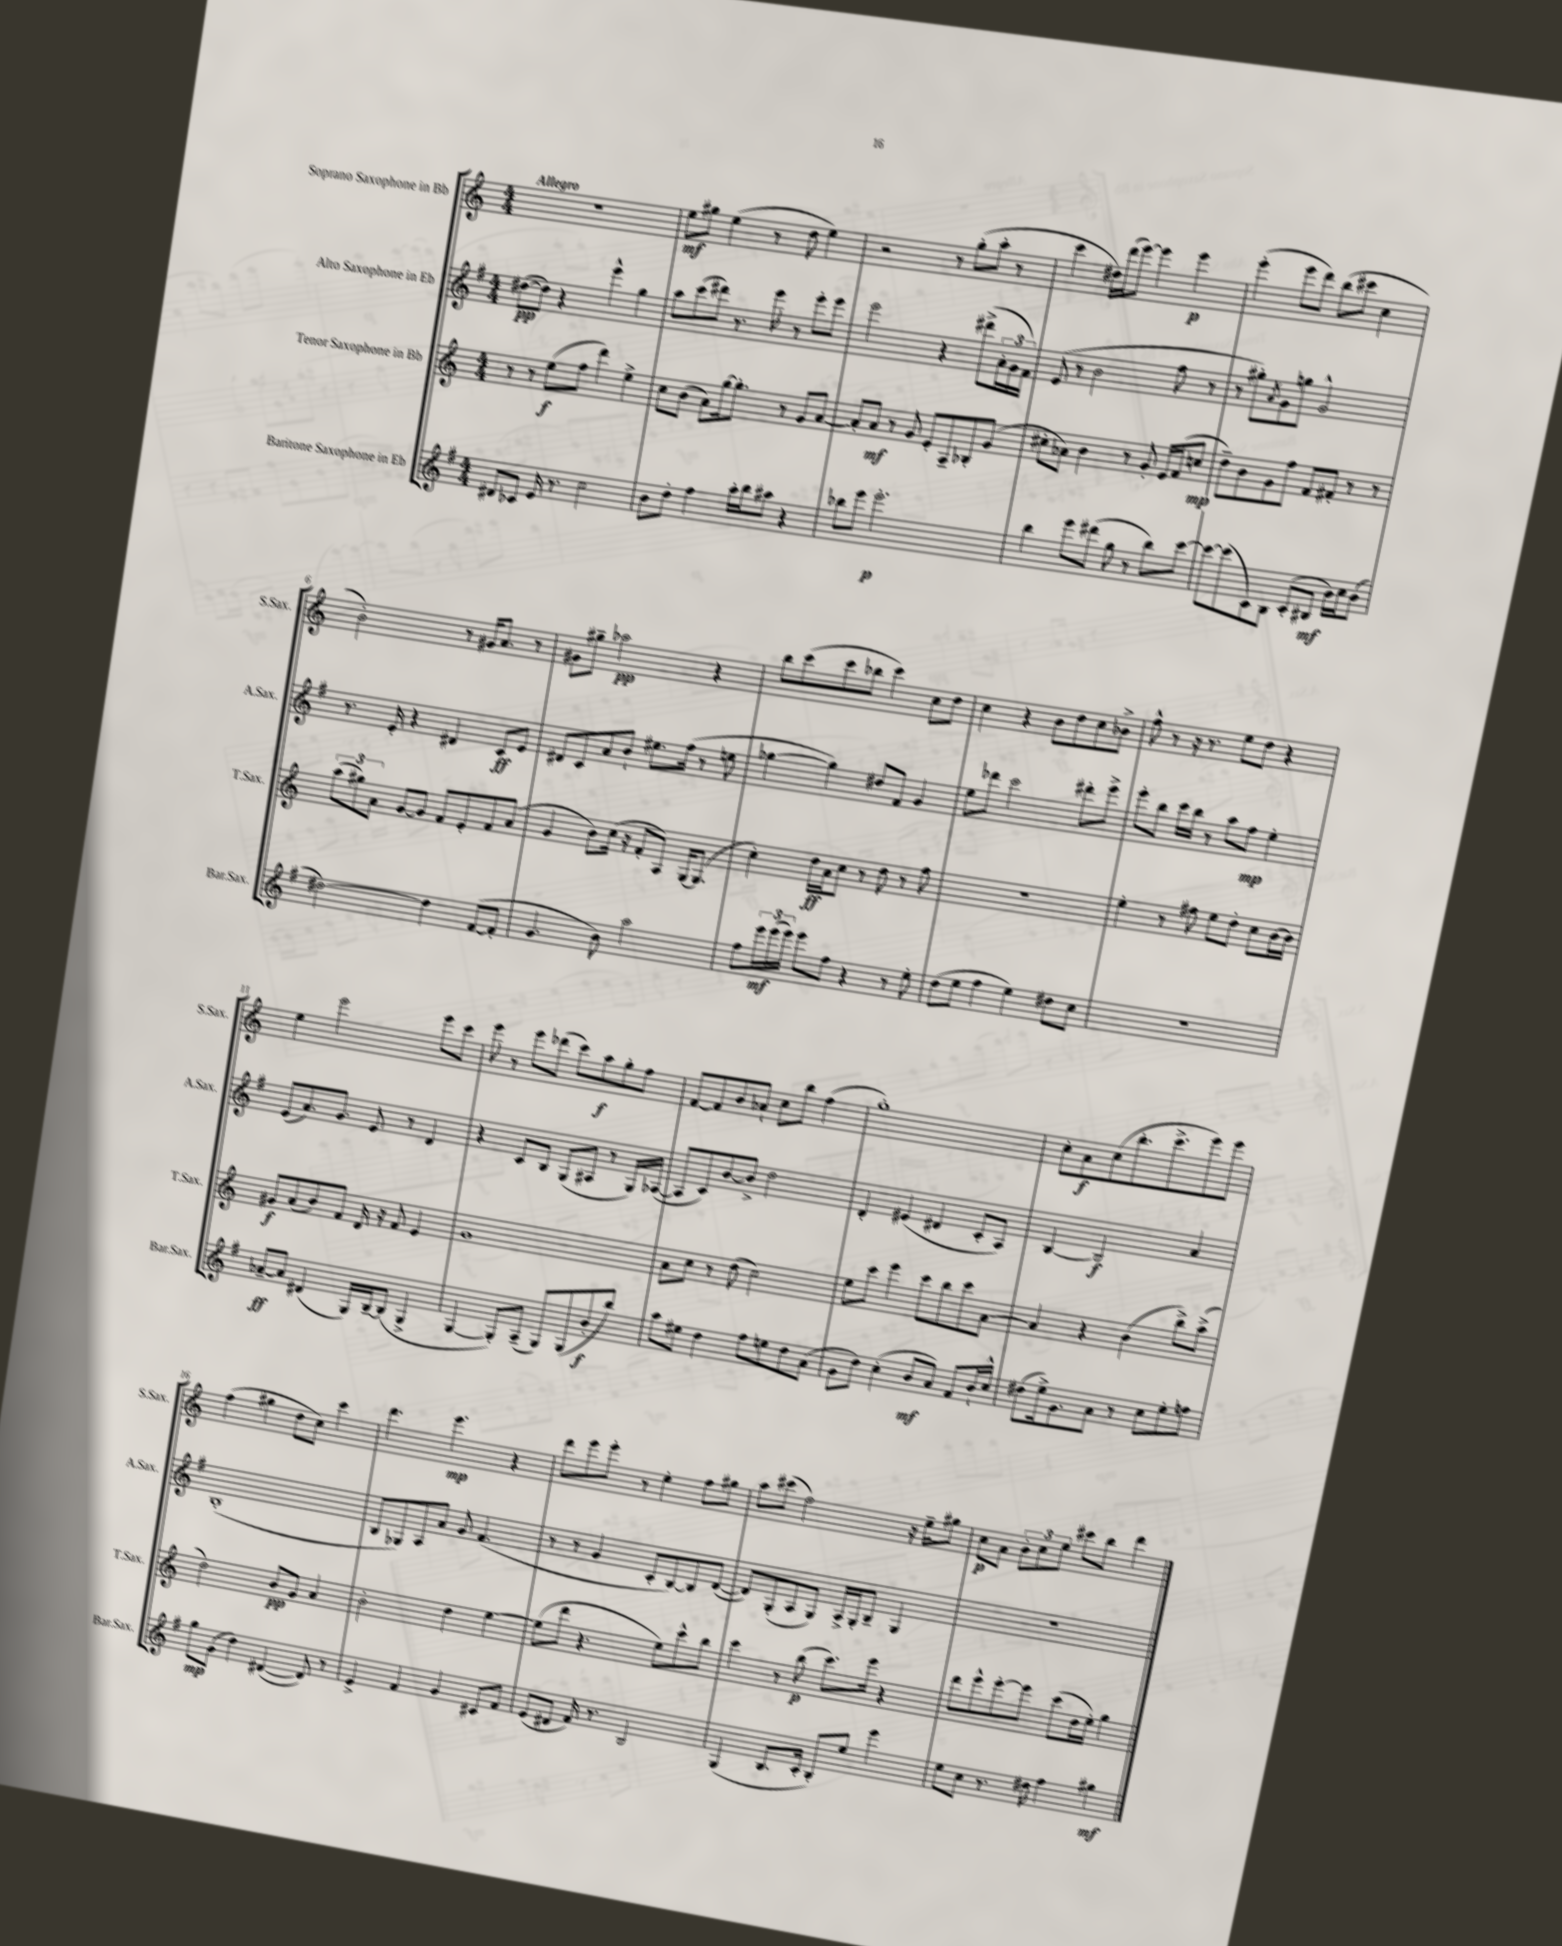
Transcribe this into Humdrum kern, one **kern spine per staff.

**kern	**kern	**kern	**kern
*staff4	*staff3	*staff2	*staff1
*clefG2	*clefG2	*clefG2	*clefG2
*k[f#]	*k[]	*k[f#]	*k[]
*M4/4	*M4/4	*M4/4	*M4/4
8d#	8r	([8dd#	1r
8c-	8r	8dd#])	.
16e	(8ee	4r	.
8.r	.	.	.
.	8ff	.	.
2cc	4ddd)	4eee^^	.
.	4ee^	4gg	.
=	=	=	=
8b	8cc	8aa	8ee
8dd'	(8b	(8ccc	8gg#
4ff#	8a)	8ddd#)	(4ee
.	[16gg	8.r	.
.	8.gg']	.	.
16aa'	.	.	8r
16bb	.	16eee	.
8aa#	8r	8r	8dd
4r	8g	8eee'	4ee)
.	[8a	8eee	.
=	=	=	=
8bb-	8a']	2eee	2r
8eee	8a	.	.
2.eee'	8r	.	.
.	8g	.	.
.	8e'	4r	8r
.	8A~	.	(8gg'
.	8B-'	(8ddd#^	8aa'
.	(8g	24a'	8r
.	.	24g	.
.	.	24f#)	.
=	=	=	=
4bb	8cc#'	(8e	4ccc
.	8a-)	8r	.
8eee	4b	2b	16dd#)
.	.	.	(16ddd
(8ddd#	.	.	[8eee)
8gg	8r	.	4eee]
8r	8g'	.	.
8bb)	16e	8ff#	4eee
.	(16f	.	.
[8ccc	8cc	8r	.
=	=	=	=
8ccc_	8dd~)	8r	(4eee'
(8ccc]	8b	8gg#')	.
.	.	8qa	.
8c)	8g	8g	8eee
8B	8ff	8gg	8ddd)
(8c'	8f	2g^^	(8bb
8B#	8f#'	.	8ccc#
16b)	8r	.	4cc
16cc	.	.	.
(8b	8r	.	.
=	=	=	=
[2dd#)	(12aa	8.r	2b')
.	12gg#)	.	.
.	12a	.	.
.	.	16e'	.
.	[8g	4r	.
.	8g]	.	.
4dd#]	8f	4d#	8r
.	8e'	.	16g#
.	.	.	8.a
([8f#	8f	8c	.
8f#']	(8a	8e	8r
=	=	=	=
4.g	4g	8d#	8g#
.	.	8c	8gg#~
.	8b)	8a	2aa-
8b)	(16cc	8b`	.
.	16r	.	.
2aa	8f'	8.ee#	.
.	8A)	.	.
.	.	(16ff#	.
.	[16G	8r	4r
.	(8.G]	.	.
.	.	8ee	.
=	=	=	=
8ff#	4cc')	[4gg-	8bb
24eee	.	.	(8ccc
(24eee	.	.	.
24eee)	.	.	.
8eee	16dd	4gg-])	8ccc
.	16a	.	.
8ff#	8cc	.	8bb-
4r	8r	8dd#	4ccc)
.	8dd	8f#	.
8r	8r	4g	8cc
8ee'	8ff	.	8dd
=	=	=	=
(8dd	1r	8ee	4cc
8ee	.	8ddd-	.
4ff#	.	2ccc	4r
4ee)	.	.	8b
.	.	.	8dd
8dd#	.	8ddd#'	8cc
8cc	.	8eee^	8b-^
=	=	=	=
1r	4ee'	8eee'	8ff^^
.	.	8bb	8r
.	8r	16ccc	16r
.	.	16bb	8.r
.	8ff#	8r	.
.	8ee	8aa	8ee
.	8dd'	8ff#	8dd
.	8cc	4ee'	4r
.	[16b	.	.
.	16b]	.	.
=	=	=	=
[8a-~	8g#	(8e	4ee
8a-]	(8a	8.a)	.
(4d#	8b)	.	2eee
.	.	8.g	.
.	8f	.	.
16G)	16d	8e	.
[16B~	16r	.	.
(8B]	8f	8r	.
4G^	4e	4d	8eee
.	.	.	8ccc
=	=	=	=
[4G	1g	4r	8eee
.	.	.	8r
8G'])	.	8c	8eee
(8A~	.	8B	(8ddd-
8G)	.	(8G	8ccc)
(8G	.	8A#	8aa
8b'	.	8r	8gg'
8bb)	.	16G)	8ff
.	.	([16A-	.
=	=	=	=
8aa	8a	8A-]	[8f
8ee#	8cc	8c)	8f]
4dd	8r	[8b	8b
.	(8dd	8b^]	8a-`
8ff#	2cc)	2dd	8cc
8ee	.	.	8bb
8dd	.	.	(4ff
(8a	.	.	.
=	=	=	=
8g	8ee	4d'	1gg')
8dd)	8ccc	.	.
(4cc'	4eee	(4e#	.
8b	8ccc	4d#	.
8a)	8bb	.	.
8f#	8ccc	8c'	.
16b`	[8a	8A)	.
16cc^^	.	.	.
=	=	=	=
(8dd#	4a]	[4B	8cc'
16ee^)	.	.	8a
8.g	.	.	.
.	4r	2B]	(8cc
8a	.	.	8.bb'
8r	(4b	.	.
.	.	.	8.ccc^
8cc	.	.	.
8ee'	8bb^)	4a	8eee)
8ff	(8aa^	.	8eee
=	=	=	=
8gg	2dd)	(1B'	(4ff
(8g	.	.	.
4dd)	.	.	4gg#
([4d#	8b	.	8dd
.	8g	.	8cc)
8d#])	4a	.	4ccc
8r	.	.	.
=	=	=	=
4e^	2b'	8B	4.ddd
.	.	8G-)	.
4f#	.	8A	.
.	.	8a	4.eee
4g	4dd	8g	.
.	.	(4.f#	.
8c#	[4ee	.	4r
8f#	.	.	.
=	=	=	=
(8e	(8ee]	8r	8ddd
8d#	8ddd	8r	8eee
16f#)	4.r	4g	8eee'
8.r	.	.	.
.	.	.	8r
2B	.	8c'	4ee'
.	8ee)	[8B)	.
.	8ccc^^	8B]	8ff
.	8bb	([8d	8gg#
=	=	=	=
(4G	4ccc	8d])	8aa
.	.	(8G'	(8ccc#
8.B	8r	8A	2ff)
.	(8bb	8G)	.
16c'	.	.	.
8B')	8.ccc)	16A^	.
.	.	16G'	.
8ee	.	8B~	.
.	16eee	.	.
4eee	4r	4G	16r
.	.	.	16ee~
.	.	.	8gg#
=	=	=	=
8ee	8ddd	1r	8cc
8cc	8eee^^	.	8a
8.r	[8eee'	.	12b'
.	.	.	12cc
.	8eee]	.	.
.	.	.	12ee
16dd#	.	.	.
4ff#	(8ccc	.	8ccc#
.	16dd	.	8bb
.	16ee')	.	.
4gg#	4gg	.	4ddd
==	==	==	==
*-	*-	*-	*-
